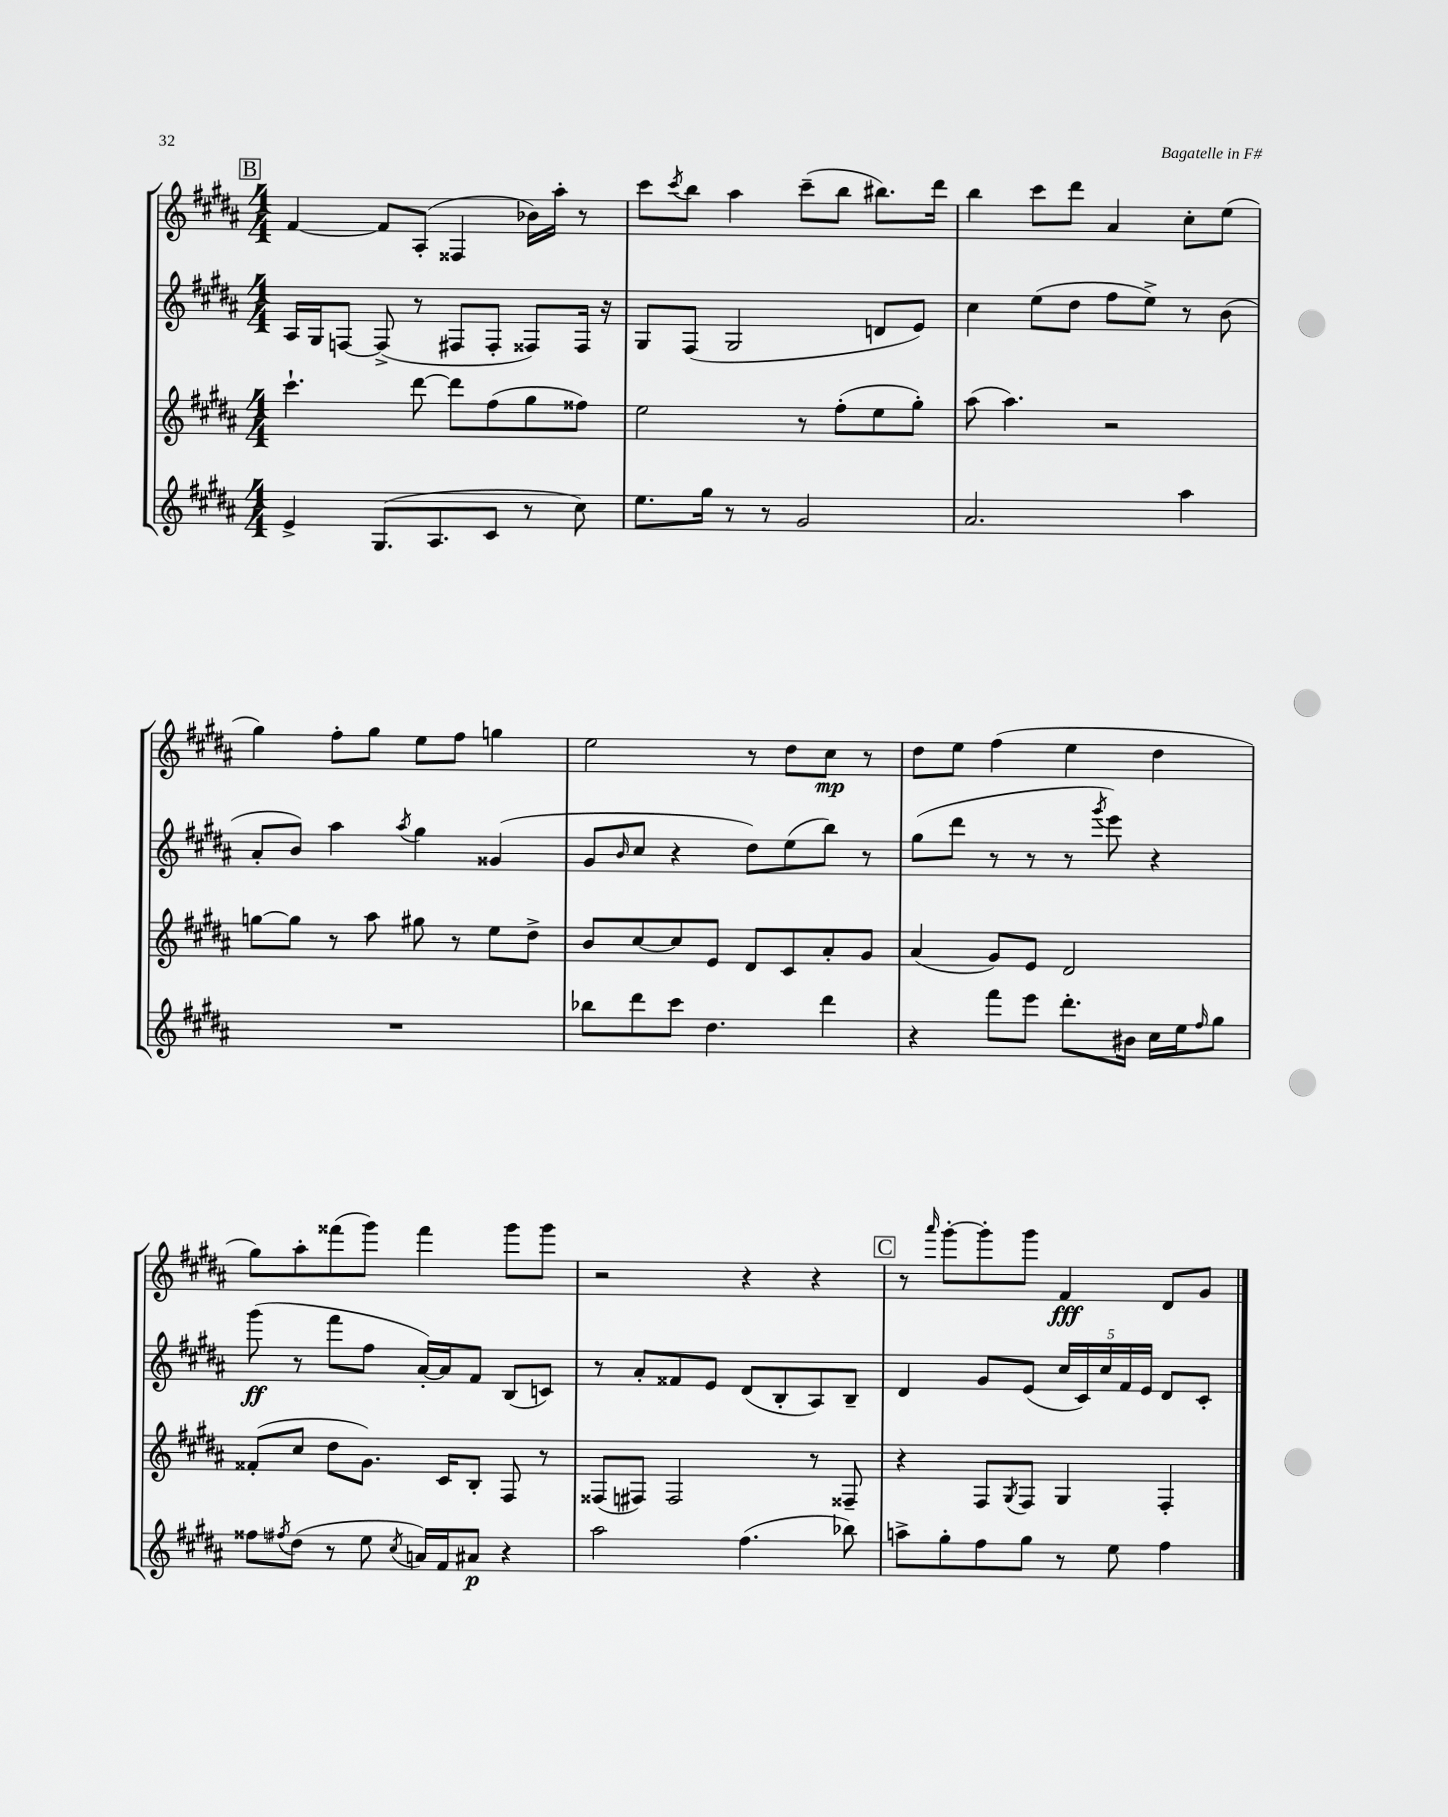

**kern	**kern	**kern	**kern
*staff4	*staff3	*staff2	*staff1
*clefG2	*clefG2	*clefG2	*clefG2
*k[f#c#g#d#a#]	*k[f#c#g#d#a#]	*k[f#c#g#d#a#]	*k[f#c#g#d#a#]
*M4/4	*M4/4	*M4/4	*M4/4
4e^	4.ccc#`	16A#	[4f#
.	.	16G#	.
.	.	[8F	.
(8.G#	.	(8F^]	8f#]
.	[8ddd#	8r	(8A#'
8.A#	.	.	.
.	8ddd#]	8F#	4F##
8c#	(8ff#	8F#'	.
8r	8gg#	8F##)	16b-)
.	.	.	16aa#'
8cc#)	8ff##)	16F##	8r
.	.	16r	.
=	=	=	=
8.ee	2ee	8G#	8ccc#
.	.	.	8qccc#
.	.	(8F#	8bb
16gg#	.	.	.
8r	.	2G#	4aa#
8r	.	.	.
2g#	8r	.	(8ccc#~
.	(8ff#'	.	8bb
.	8ee	8d	8.bb#)
.	8gg#')	8e)	.
.	.	.	16ddd#
=	=	=	=
2.a#	(8aa#	4cc#	4bb
.	4.aa#)	.	.
.	.	(8ee	8ccc#
.	.	8dd#	8ddd#
.	2r	8ff#	4a#
.	.	8ee^)	.
4aa#	.	8r	8cc#'
.	.	(8b	(8ee
=	=	=	=
1r	[8gg	8a#'	4gg#)
.	8gg]	8b)	.
.	8r	4aa#	8ff#'
.	8aa#	.	8gg#
.	.	8qaa#	.
.	8gg#	4gg#	8ee
.	8r	.	8ff#
.	8ee	(4g##	4gg
.	8dd#^	.	.
=	=	=	=
8bb-	8b	8g#	2ee
.	.	16qqb	.
8ddd#	[8cc#	8cc#	.
8ccc#	8cc#]	4r	.
4.dd#	8e	.	.
.	8d#	8dd#)	8r
.	8c#	(8ee	8dd#
4ddd#	8a#'	8bb)	8cc#
.	8g#	8r	8r
=	=	=	=
4r	(4a#	(8gg#	8dd#
.	.	8ddd#	8ee
8fff#	8g#)	8r	(4ff#
8eee	8e	8r	.
8.ddd#'	2d#	8r	4ee
.	.	8qggg#	.
.	.	8eee)	.
16b#	.	.	.
16cc#	.	4r	4dd#
16ee	.	.	.
16qqff#	.	.	.
8gg#	.	.	.
=	=	=	=
8ff##	(8f##'	(8ggg#	8gg#)
8qff#	.	.	.
(8dd#	8cc#	8r	8aa#'
8r	8dd#	8fff#	(8fff##
8ee	8.g#)	8ff#	8ggg#)
8qcc#	.	.	.
16a)	.	[16a#')	4fff##
16f#	16c#	16a#]	.
8a#	8B'	8f#	.
4r	8F#	(8B	8ggg#
.	8r	8c)	8ggg#
=	=	=	=
2aa#	(8F##	8r	2r
.	8F#)	8a#'	.
.	2F#	8f##	.
.	.	8e	.
(4.ff#	.	(8d#	4r
.	.	8B'	.
.	8r	8A#)	4r
8bb-)	8F##~	8B~	.
=	=	=	=
8aa^	4r	4d#	8r
.	.	.	16qqaaa#
8gg#'	.	.	[8ggg#'
8ff#	8F#	8g#	8ggg#']
.	8qG#	.	.
8gg#	8F#	(8e	8ggg#
8r	4G#	20cc#	4f#
.	.	20c#)	.
.	.	20cc#	.
8ee	.	.	.
.	.	20f#	.
.	.	20e	.
4ff#	4F#'	8d#	8d#
.	.	8c#'	8g#
==	==	==	==
*-	*-	*-	*-
